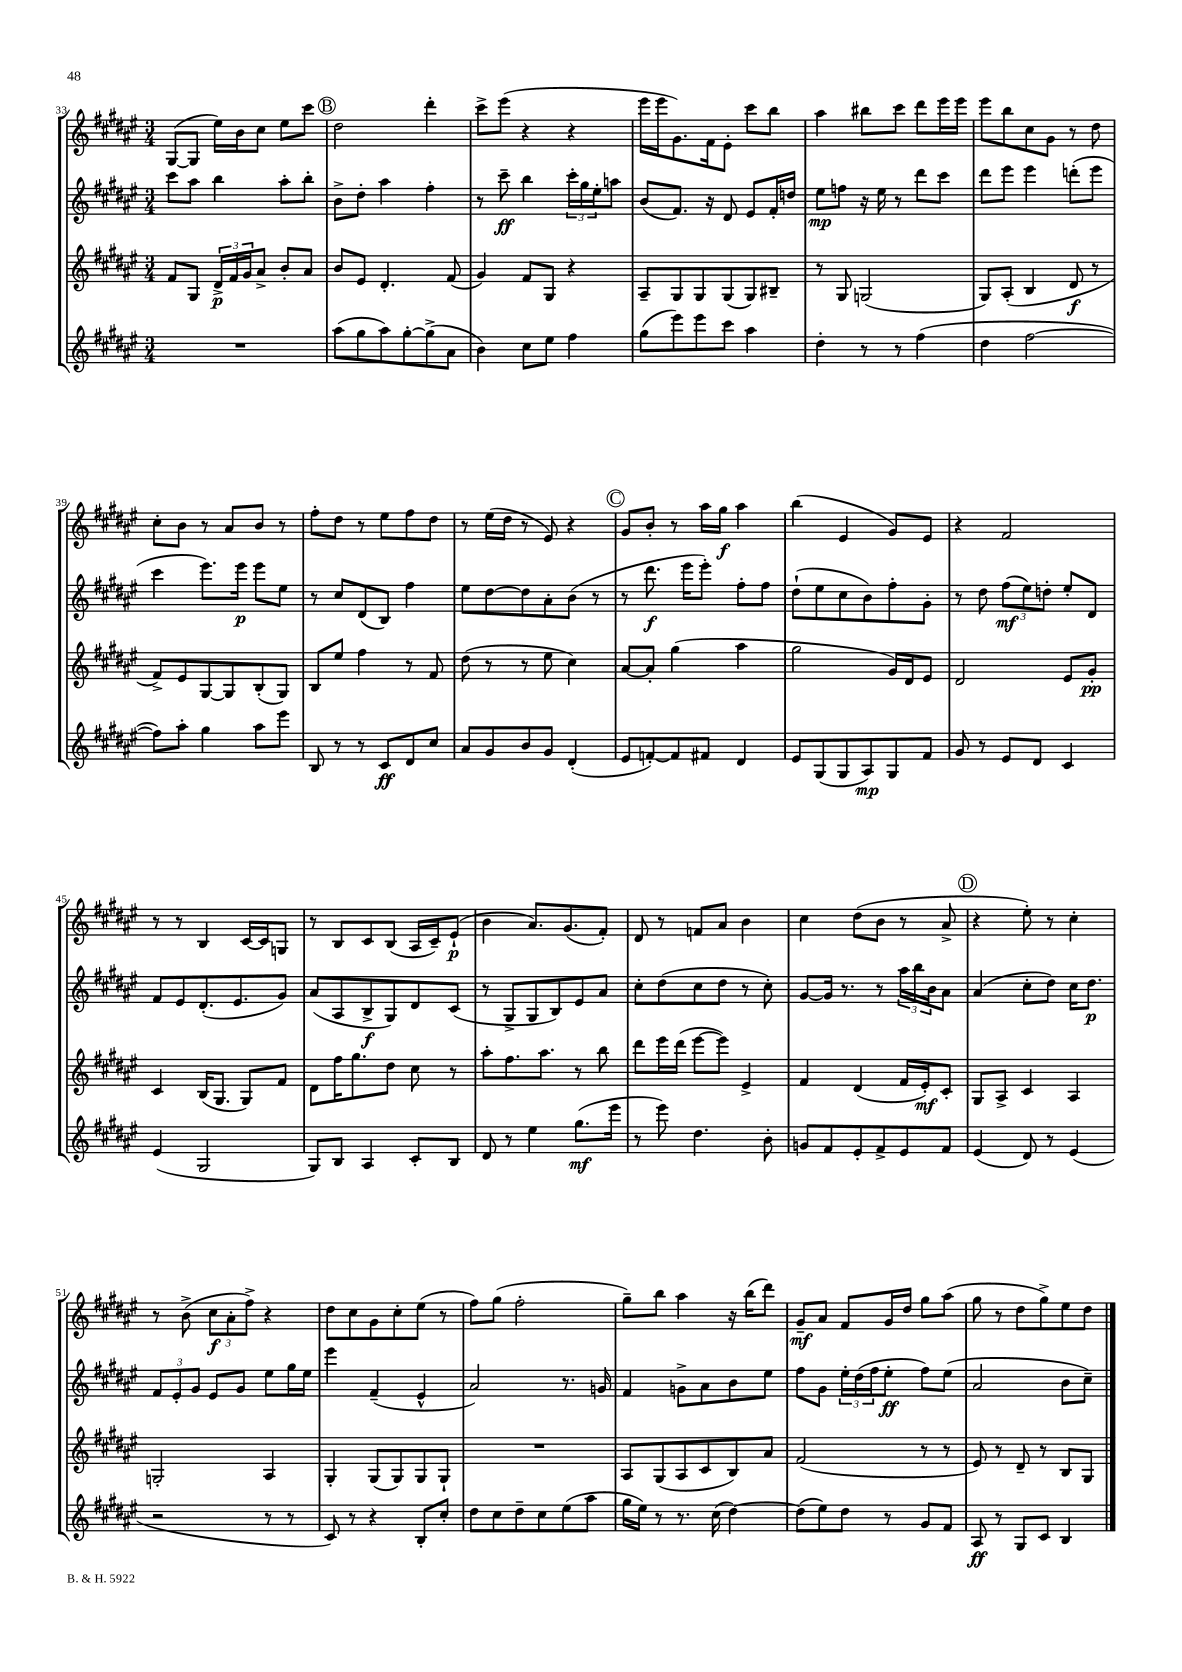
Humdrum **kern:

**kern	**dynam	**kern	**dynam	**kern	**dynam	**kern	**dynam
*part4	*part4	*part3	*part3	*part2	*part2	*part1	*part1
*staff4	*staff4	*staff3	*staff3	*staff2	*staff2	*staff1	*staff1
*clefG2	*	*clefG2	*	*clefG2	*	*clefG2	*
*k[f#c#g#d#a#e#]	*	*k[f#c#g#d#a#e#]	*	*k[f#c#g#d#a#e#]	*	*k[f#c#g#d#a#e#]	*
*M3/4	*	*M3/4	*	*M3/4	*	*M3/4	*
=33	=33	=33	=33	=33	=33	=33	=33
2.r	.	8f#/L	.	8ccc#\L	.	([8G#/L	.
.	.	8G#/J	.	8aa#\J	.	8G#/J]	.
.	.	24d#^/LL	p	4bb\	.	16ee#\LL)	.
.	.	24f#/	.	.	.	.	.
.	.	.	.	.	.	16b\J	.
.	.	24g#/J	.	.	.	.	.
.	.	8a#^/J	.	.	.	8cc#\J	.
.	.	8b'/L	.	8aa#'\L	.	8ee#\L	.
.	.	8a#/J	.	8bb'\J	.	8ccc#\J	.
!!LO:REH:place=s1:t=B
=34	=34	=34	=34	=34	=34	=34	=34
(8aa#\L	.	8b/L	.	8b^\L	.	2dd#\	.
8gg#\	.	8e#/J	.	8dd#'\J	.	.	.
8aa#\)	.	4.d#'/	.	4aa#\	.	.	.
[8gg#'\	.	.	.	.	.	.	.
(8gg#^\]	.	.	.	4ff#'\	.	4ddd#'\	.
8a#\J	.	(8f#/	.	.	.	.	.
=35	=35	=35	=35	=35	=35	=35	=35
4b\)	.	4g#/)	.	8r	.	8ccc#^\L	.
.	.	.	.	8ccc#~\	ff	(8eee#\J	.
8cc#\L	.	8f#/L	.	4bb\	.	4r	.
8ee#\J	.	8G#/J	.	.	.	.	.
4ff#\	.	4r	.	24ccc#'\LL	.	4r	.
.	.	.	.	24gg#\	.	.	.
.	.	.	.	24ee#'\J	.	.	.
.	.	.	.	8aan\J	.	.	.
=36	=36	=36	=36	=36	=36	=36	=36
(8gg#\L	.	8A#~/L	.	(8b/L	.	16eee#\LL	.
.	.	.	.	.	.	16eee#\J	.
8eee#\)	.	8G#/	.	8.f#/J)	.	8.g#\)	.
8eee#\	.	8G#/	.	.	.	.	.
.	.	.	.	16r	.	16f#\k	.
8ccc#\J	.	(8G#/	.	8d#/	.	8e#'\J	.
4aa#\	.	8G#/)	.	8e#/L	.	8ccc#\L	.
.	.	8B#X~/J	.	16f#'/L	.	8bb\J	.
.	.	.	.	16ddn/JJ	.	.	.
=37	=37	=37	=37	=37	=37	=37	=37
4dd#'\	.	8r	.	8ee#\L	mp	4aa#\	.
.	.	8G#/	.	8ffn\J	.	.	.
8r	.	(2Gn/	.	16r	.	8bb#X\L	.
.	.	.	.	16ee#\	.	.	.
8r	.	.	.	8r	.	8ccc#\J	.
(4ff#\	.	.	.	8ddd#\L	.	8ddd#\L	.
.	.	.	.	8ccc#\J	.	16eee#\L	.
.	.	.	.	.	.	16eee#\JJ	.
=38	=38	=38	=38	=38	=38	=38	=38
4dd#\	.	8G#/L)	.	8ddd#\L	.	8eee#\L	.
.	.	(8A#'/J	.	8eee#\J	.	8bb\	.
[2ff#\	.	4B/	.	4eee#\	.	8cc#\	.
.	.	.	.	.	.	8g#\J	.
.	.	8d#/	f	(8dddn'\L	.	8r	.
.	.	8r	.	8eee#\J	.	8dd#\	.
!!LO:LB:g=z
=39	=39	=39	=39	=39	=39	=39	=39
8ff#\L])	.	8f#^/L)	.	4ccc#\	.	8cc#'\L	.
8aa#'\J	.	8e#/	.	.	.	8b\J	.
4gg#\	.	[8G#/	.	8.eee#\L)	.	8r	.
.	.	8G#/]	.	.	.	8a#/L	.
.	.	.	.	16eee#\Jk	p	.	.
8aa#\L	.	(8B'/	.	8eee#\L	.	8b/J	.
8eee#\J	.	8G#/J)	.	8ee#\J	.	8r	.
=40	=40	=40	=40	=40	=40	=40	=40
8B/	.	8B/L	.	8r	.	8ff#'\L	.
8r	.	8ee#/J	.	8cc#/L	.	8dd#\J	.
8r	.	4ff#\	.	(8d#/	.	8r	.
8c#/L	ff	.	.	8B/J)	.	8ee#\L	.
8d#/	.	8r	.	4ff#\	.	8ff#\	.
8cc#/J	.	8f#/	.	.	.	8dd#\J	.
=41	=41	=41	=41	=41	=41	=41	=41
8a#/L	.	(8dd#\	.	8ee#\L	.	8r	.
8g#/	.	8r	.	[8dd#\	.	(16ee#\LL	.
.	.	.	.	.	.	16dd#\JJ	.
8b/	.	8r	.	8dd#\]	.	8r	.
8g#/J	.	8ee#\	.	8a#'\	.	8e#/)	.
(4d#'/	.	4cc#\)	.	(8b\J	.	4r	.
.	.	.	.	8r	.	.	.
!!LO:REH:place=s1:t=C
=42	=42	=42	=42	=42	=42	=42	=42
8e#/L	.	[8a#/L	.	8r	.	8g#/L	.
[8fn'/)	.	8a#'/J]	.	8.ddd#\	f	8b'/J	.
8f/]	.	(4gg#\	.	.	.	8r	.
.	.	.	.	16eee#\KL	.	.	.
8f#X/J	.	.	.	8eee#'\J)	.	16aa#\LL	.
.	.	.	.	.	.	16gg#\JJ	f
4d#/	.	4aa#\	.	8ff#'\L	.	4aa#\	.
.	.	.	.	8ff#\J	.	.	.
=43	=43	=43	=43	=43	=43	=43	=43
8e#/L	.	2gg#\	.	(8dd#`\L	.	(4bb\	.
(8G#/	.	.	.	8ee#\	.	.	.
8G#/	.	.	.	8cc#\	.	4e#/	.
8A#/)	mp	.	.	8b\)	.	.	.
8G#/	.	16g#/LL)	.	8ff#'\	.	8g#/L)	.
.	.	16d#/J	.	.	.	.	.
8f#/J	.	8e#/J	.	8g#'\J	.	8e#/J	.
=44	=44	=44	=44	=44	=44	=44	=44
8g#/	.	2d#/	.	8r	.	4r	.
8r	.	.	.	8dd#\	.	.	.
8e#/L	.	.	.	(12ff#\L	mf	2f#/	.
.	.	.	.	12ee#\)	.	.	.
8d#/J	.	.	.	.	.	.	.
.	.	.	.	12ddn'\J	.	.	.
4c#/	.	8e#/L	.	8ee#'/L	.	.	.
.	.	8g#'/J	pp	8d#/J	.	.	.
!!LO:LB:g=z
=45	=45	=45	=45	=45	=45	=45	=45
(4e#/	.	4c#/	.	8f#/L	.	8r	.
.	.	.	.	8e#/	.	8r	.
2G#/	.	(16B/KL	.	(8.d#'/	.	4B/	.
.	.	8.G#/J	.	.	.	.	.
.	.	.	.	8.e#/	.	.	.
.	.	8G#/L)	.	.	.	[16c#/LL	.
.	.	.	.	.	.	16c#/J]	.
.	.	8f#/J	.	8g#/J)	.	8Gn/J	.
=46	=46	=46	=46	=46	=46	=46	=46
8G#/L)	.	8d#\L	.	(8a#/L	.	8r	.
8B/J	.	16ff#\K	.	8A#/	.	8B/L	.
.	.	8.gg#\	.	.	.	.	.
4A#/	.	.	.	8B^/	f	8c#/	.
.	.	8dd#\J	.	8G#/)	.	(8B/J	.
8c#'/L	.	8cc#\	.	8d#/	.	16A#/LL	.
.	.	.	.	.	.	16c#~/J)	.
8B/J	.	8r	.	(8c#/J	.	(8e#`/J	p
=47	=47	=47	=47	=47	=47	=47	=47
8d#/	.	8aa#'\L	.	8r	.	4b\	.
8r	.	8.ff#\	.	8G#^/L	.	.	.
4ee#\	.	.	.	8G#/	.	8.a#/L)	.
.	.	8.aa#\J	.	.	.	.	.
.	.	.	.	8B/)	.	.	.
.	.	.	.	.	.	(8.g#/	.
(8.gg#\L	mf	8r	.	8e#/	.	.	.
.	.	8bb\	.	8a#/J	.	8f#'/J)	.
16eee#\Jk	.	.	.	.	.	.	.
=48	=48	=48	=48	=48	=48	=48	=48
8r	.	8ddd#\L	.	8cc#'\L	.	8d#/	.
8eee#\)	.	16eee#\L	.	(8dd#\	.	8r	.
.	.	(16ddd#\JJ	.	.	.	.	.
4.dd#\	.	[8eee#\L	.	8cc#\	.	8fn/L	.
.	.	8eee#\J])	.	8dd#\J	.	8a#/J	.
.	.	4e#^/	.	8r	.	4b\	.
8b'\	.	.	.	8cc#'\)	.	.	.
=49	=49	=49	=49	=49	=49	=49	=49
8gn/L	.	4f#/	.	[8g#/L	.	4cc#\	.
8f#/	.	.	.	16g#/Jk]	.	.	.
.	.	.	.	8.r	.	.	.
8e#'/	.	(4d#/	.	.	.	(8dd#\L	.
8f#^/	.	.	.	8r	.	8b\J	.
8e#/	.	16f#/LL	.	24aa#\LL	.	8r	.
.	.	.	.	24bb\	.	.	.
.	.	16e#'/J)	mf	.	.	.	.
.	.	.	.	24b\J	.	.	.
8f#/J	.	8c#'/J	.	8a#\J	.	8a#^/	.
!!LO:REH:place=s1:t=D
=50	=50	=50	=50	=50	=50	=50	=50
(4e#/	.	8G#/L	.	(4a#/	.	4r	.
.	.	8A#^/J	.	.	.	.	.
8d#/)	.	4c#/	.	8cc#'\L	.	8ee#'\)	.
8r	.	.	.	8dd#\J)	.	8r	.
(4e#/	.	4A#/	.	16cc#\KL	.	4cc#'\	.
.	.	.	.	8.dd#\J	p	.	.
!!LO:LB:g=z
=51	=51	=51	=51	=51	=51	=51	=51
2r	.	2Gn'/	.	12f#/L	.	8r	.
.	.	.	.	12e#'/	.	.	.
.	.	.	.	.	.	(8b^\	.
.	.	.	.	12g#/J	.	.	.
.	.	.	.	8e#/L	.	12cc#\L	f
.	.	.	.	.	.	12a#'\	.
.	.	.	.	8g#/J	.	.	.
.	.	.	.	.	.	12ff#^\J)	.
8r	.	4A#/	.	8ee#\L	.	4r	.
8r	.	.	.	16gg#\L	.	.	.
.	.	.	.	16ee#\JJ	.	.	.
=52	=52	=52	=52	=52	=52	=52	=52
8c#/)	.	4G#'/	.	4eee#\	.	8dd#\L	.
8r	.	.	.	.	.	8cc#\	.
4r	.	(8G#/L	.	(4f#~/	.	8g#\	.
.	.	8G#/)	.	.	.	8cc#'\	.
8B'/L	.	8G#/	.	4e#^^/	.	(8ee#\J	.
8cc#'/J	.	8G#`/J	.	.	.	8r	.
=53	=53	=53	=53	=53	=53	=53	=53
8dd#\L	.	2.r	.	2a#/)	.	8ff#\L)	.
8cc#\	.	.	.	.	.	(8gg#\J	.
8dd#~\	.	.	.	.	.	2ff#'\	.
8cc#\	.	.	.	.	.	.	.
(8ee#\	.	.	.	8.r	.	.	.
8aa#\J	.	.	.	.	.	.	.
.	.	.	.	16gn/	.	.	.
=54	=54	=54	=54	=54	=54	=54	=54
16gg#\LL	.	8A#/L	.	4f#/	.	8gg#~\L)	.
16ee#\JJ)	.	.	.	.	.	.	.
8r	.	(8G#/	.	.	.	8bb\J	.
8.r	.	8A#/	.	8gn^\L	.	4aa#\	.
.	.	8c#/	.	8a#\	.	.	.
(16cc#\	.	.	.	.	.	.	.
[4dd#\)	.	8B/)	.	8b\	.	16r	.
.	.	.	.	.	.	(16bb\KL	.
.	.	8a#/J	.	8ee#\J	.	8ddd#\J)	.
=55	=55	=55	=55	=55	=55	=55	=55
(8dd#\L]	.	(2f#/	.	8ff#\L	.	8g#~/L	mf
8ee#\)	.	.	.	8g#\J	.	8a#/J	.
8dd#\J	.	.	.	24ee#'\LL	.	8f#/L	.
.	.	.	.	(24dd#\	.	.	.
.	.	.	.	24ff#\J	.	.	.
8r	.	.	.	8ee#'\J	ff	16g#/L	.
.	.	.	.	.	.	16dd#/JJ	.
8g#/L	.	8r	.	8ff#\L)	.	8gg#\L	.
8f#/J	.	8r	.	(8ee#\J	.	(8aa#\J	.
=56	=56	=56	=56	=56	=56	=56	=56
8A#/	ff	8e#/)	.	2a#/	.	8gg#\	.
8r	.	8r	.	.	.	8r	.
8G#/L	.	8d#~/	.	.	.	8dd#\L	.
8c#/J	.	8r	.	.	.	8gg#^\)	.
4B/	.	8B/L	.	8b\L	.	8ee#\	.
.	.	8G#/J	.	8cc#~\J)	.	8dd#\J	.
==	==	==	==	==	==	==	==
*-	*-	*-	*-	*-	*-	*-	*-
